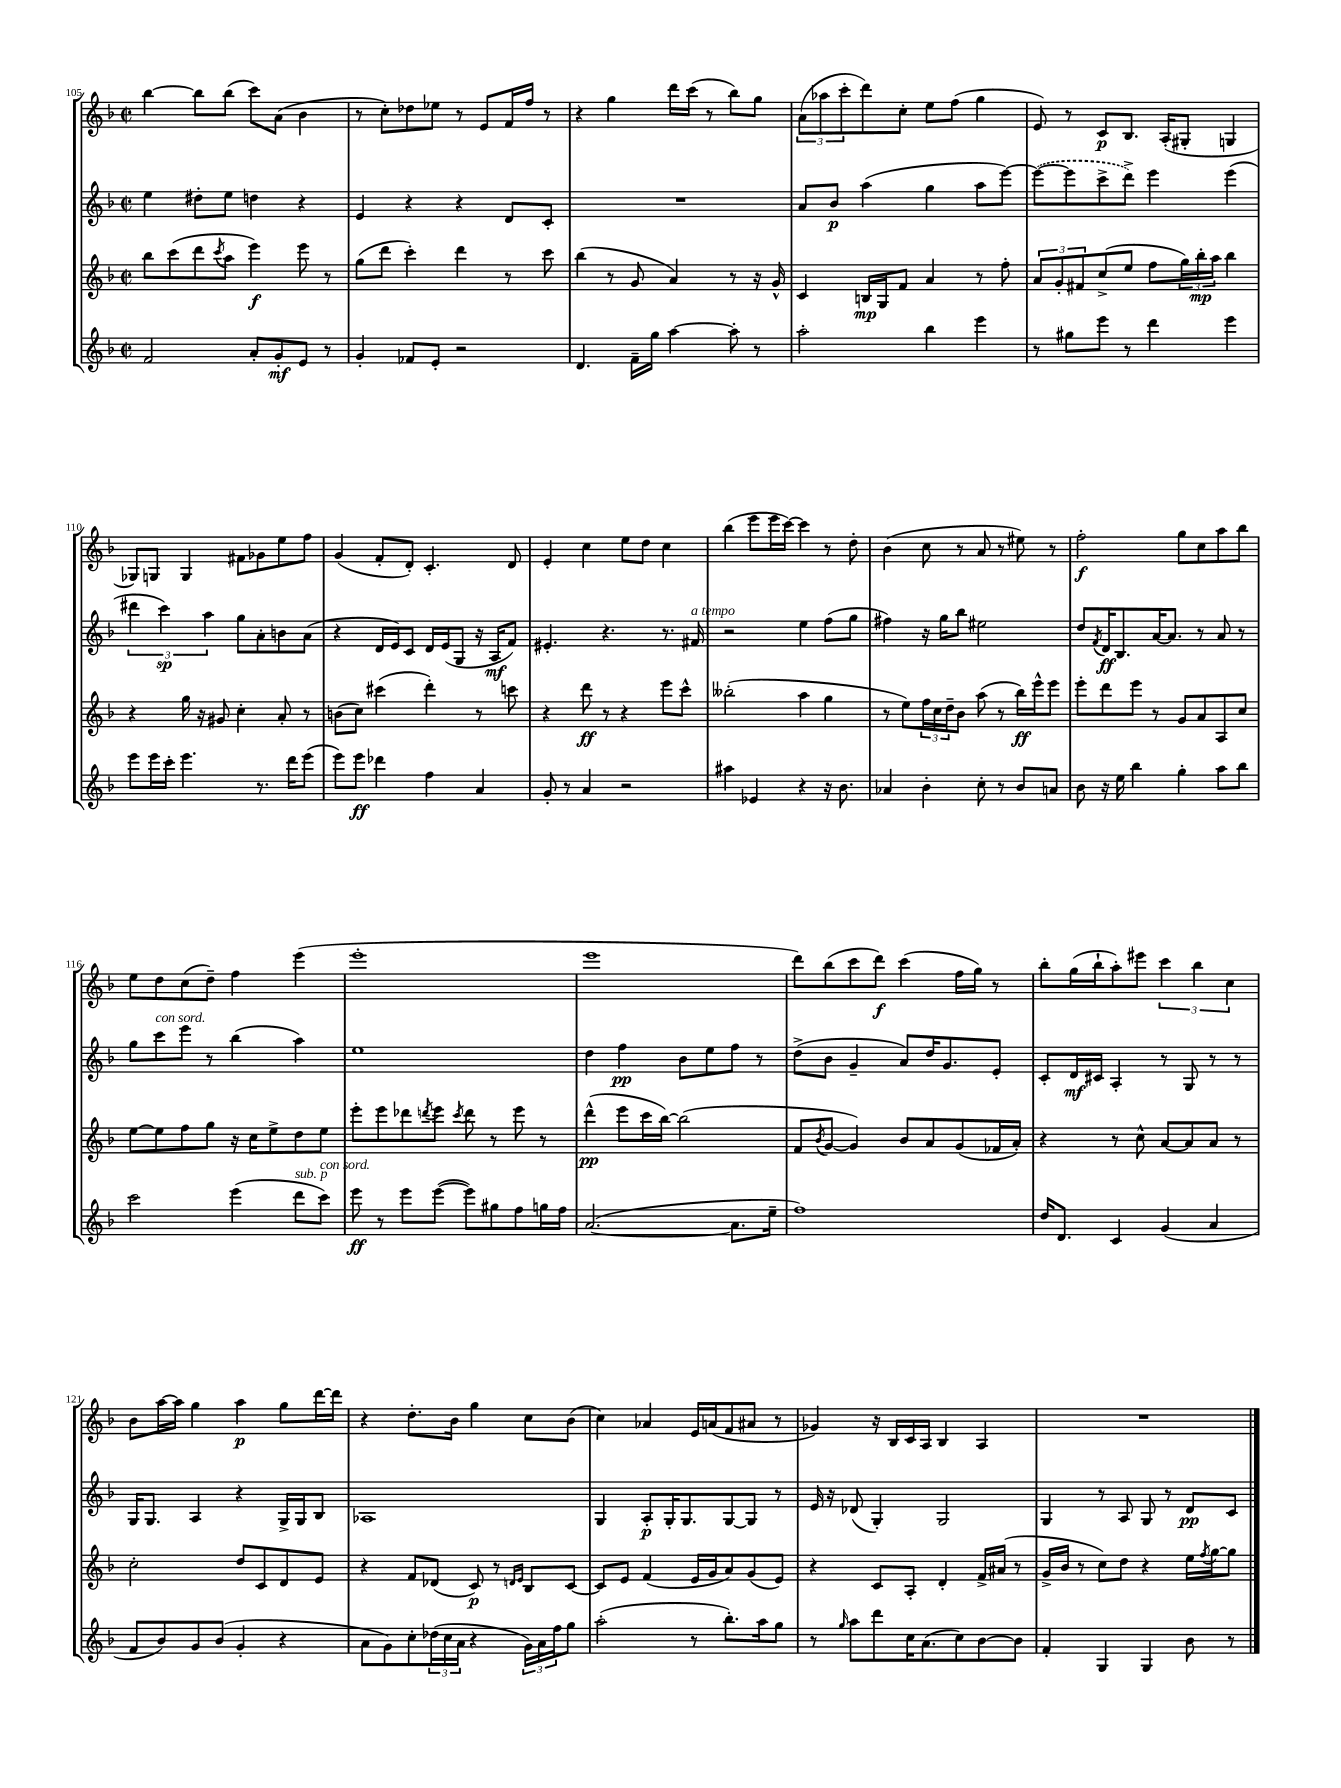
<<
\new StaffGroup <<
\new Staff = "s0" {
    \clef treble \key f \major \defaultTimeSignature \time 2/2
    bes''4~ bes''8 bes''8( c'''8) a'8( bes'4 |
    r8 c''8-.) des''8 ees''8 r8 e'8 f'16 f''16 r8 |
    r4 g''4 d'''16 c'''16( r8 bes''8) g''8 |
    \tuplet 3/2 { a'8( aes''8 c'''8-. } d'''8) c''8-. e''8 f''8( g''4 |
    e'8) r8 c'8\p bes8. a16-.( gis8-. g4 |
    ges8) g8 g4 fis'8 ges'8 e''8 f''8 |
    g'4( f'8-. d'8-.) c'4.-. d'8 |
    e'4-. c''4 e''8 d''8 c''4 |
    bes''4( e'''8 e'''16 c'''16~) c'''4 r8 d''8-. |
    bes'4( c''8 r8 a'8 r8 eis''8) r8 |
    f''2-.\f g''8 c''8 a''8 bes''8 |
    e''8 d''8 c''8( d''8--) f''4 e'''4( |
    e'''1-. |
    e'''1 |
    d'''8) bes''8( c'''8 d'''8\f) c'''4( f''16 g''16) r8 |
    bes''8-. g''16( bes''16-! a''8-.) eis'''8 \tuplet 3/2 { c'''4 bes''4 c''4 } |
    bes'8 a''16~ a''16 g''4 a''4\p g''8 d'''16~ d'''16 |
    r4 d''8.-. bes'16 g''4 c''8 bes'8( |
    c''4) aes'4 e'16 a'16( f'8 ais'8 r8 |
    ges'4) r16 bes16 c'16 a16 bes4 a4 |
    R1 \bar "|." |
}
\new Staff = "s1" {
    \clef treble \key f \major \defaultTimeSignature \time 2/2
    e''4 dis''8-. e''8 d''4 r4 |
    e'4 r4 r4 d'8 c'8-. |
    R1 |
    a'8 bes'8\p a''4( g''4 a''8 e'''8~) |
    \once \slurDashed e'''8~( e'''8 c'''8-> d'''8->) e'''4 e'''4( |
    \tuplet 3/2 { dis'''4 c'''4\sp) a''4 } g''8 a'8-. b'8 a'8( |
    r4 d'16 e'16) c'8 d'16 e'16( g8 r16 a16\mf f'8) |
    eis'4.-. r4. r8. fis'16^\markup { \italic "a tempo" } |
    r2 e''4 f''8( g''8 |
    fis''4) r16 g''16 bes''8 eis''2 |
    d''8 \acciaccatura { f'8 } d'16\ff bes8. a'16~ a'8. r8 a'8 r8 |
    g''8 c'''8^\markup { \italic "con sord." } e'''8 r8 bes''4( a''4) |
    e''1 |
    d''4 f''4\pp bes'8 e''8 f''8 r8 |
    d''8->( bes'8 g'4-- a'8) d''16 g'8. e'8-. |
    c'8-. d'16\mf cis'16 a4-. r8 g8 r8 r8 |
    g16 g8. a4 r4 g16-> g16 bes8 |
    aes1 |
    g4 a8-.\p g16-. g8. g8~ g8 r8 |
    e'16 r16 des'8( g4-.) g2 |
    g4 r8 a8 g8 r8 d'8\pp c'8 \bar "|." |
}
\new Staff = "s2" {
    \clef treble \key f \major \defaultTimeSignature \time 2/2
    bes''8 c'''8( d'''8 \acciaccatura { c'''8 } a''8 e'''4\f) e'''8 r8 |
    g''8( d'''8 c'''4-.) d'''4 r8 c'''8 |
    bes''4( r8 g'8 a'4) r8 r16 g'16-^ |
    c'4 b16\mp g16 f'8 a'4 r8 f''8-. |
    \tuplet 3/2 { a'8 g'8-. fis'8 } c''8->( e''8 f''8 \tuplet 3/2 { g''16) bes''16-.\mp a''16 } bes''4 |
    r4 g''16 r16 gis'8 c''4-. a'8-. r8 |
    b'8( c''8) cis'''4( d'''4-.) r8 c'''8 |
    r4 d'''8\ff r8 r4 e'''8 c'''8-^ |
    beses''2-.( a''4 g''4 |
    r8 e''8) \tuplet 3/2 { f''16 c''16 d''16-- } bes'8 a''8( r8 bes''16\ff) e'''16-^ e'''8 |
    e'''8-. d'''8 e'''8 r8 g'8 a'8 a8 c''8 |
    e''8~ e''8 f''8 g''8 r16 c''16 e''8-> d''8 e''8 |
    e'''8-. e'''8 des'''8 \acciaccatura { d'''8 } e'''8 \acciaccatura { c'''8 } d'''8 r8 e'''8 r8 |
    d'''4-^\pp( e'''8 c'''16 bes''16~) bes''2( |
    f'8 \acciaccatura { bes'8 } g'8~ g'4) bes'8 a'8 g'8( fes'16 a'16-.) |
    r4 r8 c''8-^ a'8~ a'8 a'8 r8 |
    c''2-. d''8 c'8 d'8 e'8 |
    r4 f'8 des'8( c'8\p) r8 \grace { d'16 e'16 } bes8 c'8~ |
    c'8 e'8 f'4( e'16 g'16 a'8) g'8( e'8) |
    r4 c'8 a8-. d'4-. f'16-> ais'16( r8 |
    g'16-> bes'16 r8 c''8) d''8 r4 e''16 \acciaccatura { f''8 } g''16~ g''8 \bar "|." |
}
\new Staff = "s3" {
    \clef treble \key f \major \defaultTimeSignature \time 2/2
    f'2 a'8-. g'8-.\mf e'8 r8 |
    g'4-. fes'8 e'8-. r2 |
    d'4. f'16-- g''16 a''4~ a''8-. r8 |
    a''2-. bes''4 e'''4 |
    r8 gis''8 e'''8 r8 d'''4 e'''4 |
    e'''8 e'''16 c'''16-. e'''4. r8. d'''16 e'''8( |
    e'''8) e'''8\ff des'''4 f''4 a'4 |
    g'8-. r8 a'4 r2 |
    ais''4 ees'4 r4 r16 bes'8. |
    aes'4 bes'4-. c''8-. r8 bes'8 a'8 |
    bes'8 r16 e''16 bes''4 g''4-. a''8 bes''8 |
    c'''2 e'''4( d'''8^\markup { \italic "sub. p" } c'''8^\markup { \italic "con sord." }) |
    e'''8\ff r8 e'''8 e'''8~( e'''8) gis''8 f''8 g''16 f''16 |
    a'2.~( a'8. e''16-- |
    f''1) |
    d''16 d'8. c'4 g'4( a'4 |
    f'8 bes'8) g'8 bes'8( g'4-. r4 |
    a'8 g'8) c''8-. \tuplet 3/2 { des''16( c''16 a'16 } r4 \tuplet 3/2 { g'16) a'16 f''16 } g''8 |
    a''2-.( r8 bes''8.-.) a''16 g''8 |
    r8 \grace { g''16 } a''8 d'''8 c''16 a'8.( c''8) bes'8~ bes'8 |
    f'4-. g4 g4 bes'8 r8 \bar "|." |
}
>>
>>
\layout { \context { \Score currentBarNumber = #105 } }
